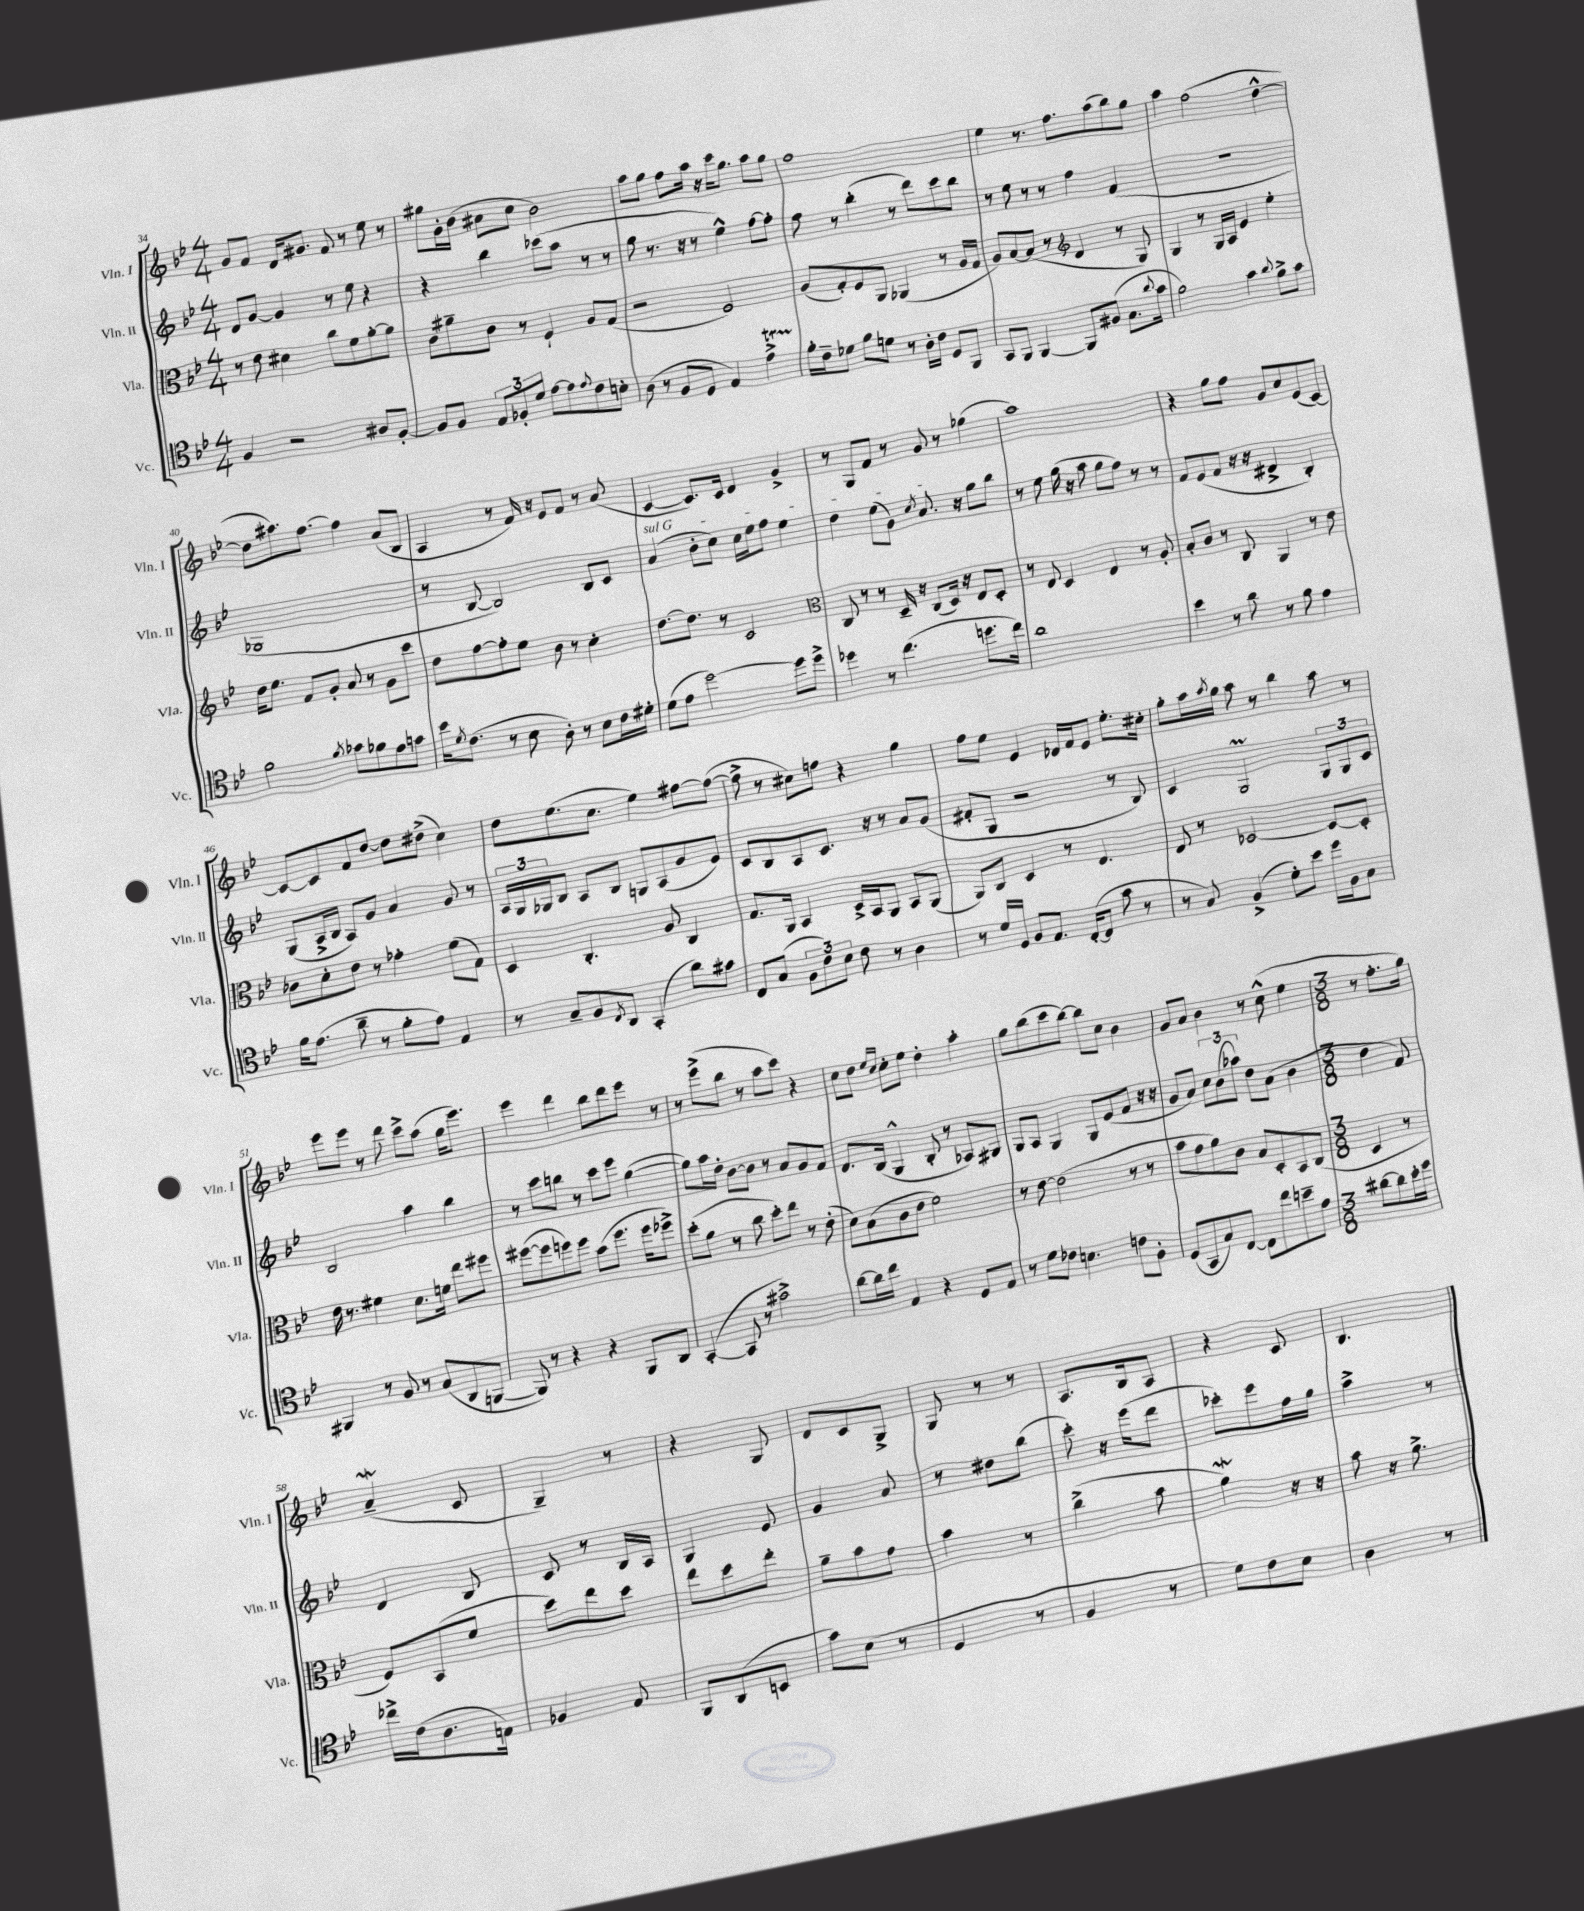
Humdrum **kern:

**kern	**kern	**kern	**kern
*part4	*part3	*part2	*part1
*staff4	*staff3	*staff2	*staff1
*I"Vc.	*I"Vla.	*I"Vln. II	*I"Vln. I
*I'Vc.	*I'Vla.	*I'Vln. II	*I'Vln. I
*clefC4	*clefC3	*clefG2	*clefG2
*k[b-e-]	*k[b-e-]	*k[b-e-]	*k[b-e-]
*M4/4	*M4/4	*M4/4	*M4/4
=34	=34	=34	=34
4F/	8r	8d/L	8g/L
.	8e-\	[8g/J	8f/J
2r	4d#X\	4g/]	16d/KL
.	.	.	8.g#X/J
.	8cc\L	8r	8f/
.	8f\	8ee-\	8r
8A#X/L	[8a'\	4r	8ee-\
[8F'/J	8a\J]	.	8r
=35	=35	=35	=35
8F/L]	8c\L	4r	8gg#X\L
8F/J	8a#X~\	.	16g'\L
.	.	.	(16b-\JJ
12E-/L	8c\J	4bb-\	8a#X\L
12F-X'/	.	.	.
.	8r	.	8cc\J
12d/J	.	.	.
[8e-\L	4F`/	(8ccc-X\L	2b-\)
8e-\]	.	8aa\J	.
8qqe-/	.	.	.
8c\	8A/L	8r	.
8Bn'\J	(8G/J	8r	.
=36	=36	=36	=36
(8A\	2r	8gg\	8aa\L
8r	.	8.r	8gg\J
8F/L	.	.	8ff\L
.	.	16r	.
8D/J	.	8r	16aa\Jk
.	.	.	16r
4E-/)	2F/)	4ee-^^\)	16ccc\KL
.	.	.	8.gg\J
4e-T^\	.	[8ff\L	8aa\L
.	.	8ff'\J]	8gg\J
=37	=37	=37	=37
16f'\LL	(8A/L	8ff\	1ff
16c~\J	.	.	.
8d-X\J	8G'/)	8r	.
8f\L	8F/	(4bb-'\	.
8dn\J	8AA/J	.	.
8r	(4AA-X/	8r	.
16A'\LL	.	8ddd\L)	.
16c\JJ	.	.	.
8D/L	8r	8ccc\	.
8FF/J	16A/LL	8bb-\J	.
.	16G/JJ	.	.
=38	=38	=38	=38
8GG/L	8A/L)	8r	4ee-\
8FF/J	[8B-/	8ee-\	.
[4FF/	(8B-/J]	8r	8.r
.	8r	8r	.
.	.	.	8.ff\L
*	*clefG2	*	*
8FF/L]	4d/	4ff\	.
(8F#X/J	.	.	(8aa\
8.G\L	8r	(4f/	8bb-\)
.	8G/)	.	8gg\J
8qqa/	.	.	.
16g\Jk	.	.	.
=39	=39	=39	=39
2f\)	4G/	1r	4aa\
.	8r	.	(2ff\
.	16G/LL	.	.
.	16A/JJ	.	.
4g\	4e-/	.	.
8qqa/	.	.	.
8f^\L	4ee-'\	.	[4dd^^\
8g\J	.	.	.
!!LO:LB:g=z
=40	=40	=40	=40
2f\	16dd\KL	1G-X	8dd\L]
.	8.ee-\J	.	.
.	.	.	8.aa#X\)
.	8f/L	.	.
.	.	.	[8.ff\J
.	8g'/J	.	.
8qf/	.	.	.
8g-X\L	8a/	.	4ff\]
8f-X\	8r	.	.
8e-\	8g\L	.	(8a/L
8gn\J	8ccc\J	.	8B-/J
=41	=41	=41	=41
16b-\KL	8dd\L	8r	4A/
8qd/	.	.	.
(8.c\J	.	.	.
.	[8ff\	[8B-/	.
8r	8ff'\]	2B-/])	8r
8B-\	8ee-\J	.	16f/)
.	.	.	16r
8A'\)	8b-\	.	8e-/L
8r	8r	.	8f/J
8B-\L	4cc'\	8B-/L	8r
16c\L	.	8c/J	(8a/
16d#X'\JJ	.	.	.
=42	=42	=42	=42
!	!	!LO:TX:a:i:t=sul G	!
(8d\L	[8.dd\L	(4a/	[4c/
8e-\J	.	.	.
.	8.dd\J]	.	.
[2dd\)	.	8b-'\L	8.c/L])
.	8r	8cc\J)	.
.	.	.	16c/Jk
.	2c/	16cc\LL	4d/
.	.	16ee-\J	.
.	.	8ff\J	.
8dd\L]	.	4ee-\	4g^/
8dd^\J	.	.	.
=43	=43	=43	=43
*	*clefC3	*	*
4dd-X\	8C/	4dd\	8r
.	8r	.	8G/L
8r	8r	(8ee-\L	8f/J
(4.cc\	16D~/	8g\J)	8r
.	16r	.	.
.	.	8qcc/	.
.	(8C/L	8.a/	8g/
.	16D/Jk)	.	8r
.	16r	16r	.
8.ddn\L	8E-/L	8gg\L	(4gg-X\
.	8D'/J	8bb-\J	.
16cc\Jk)	.	.	.
=44	=44	=44	=44
1a	8r	8r	1aa)
.	8E-/	8ee-\	.
.	4D/	(16gg\	.
.	.	16r	.
.	.	8aa\	.
.	4E-/	8gg\L	.
.	.	8ff\J)	.
.	8r	8r	.
.	8A'/	8r	.
=45	=45	=45	=45
4b-\	8B-'/L	8f/L	4r
.	8c/J	(8e-/	.
8r	8r	8f/J	8gg\L
8a\	8C/	16r	8ff\J
.	.	16r	.
8r	4AA/	4d#X^/	8g/L
8f\	.	.	8cc/
4e-\	8r	4B-'/)	(8e-/
.	8e-\	.	[8c/J)
!!LO:LB:g=z
=46	=46	=46	=46
16f\KL	8c-X\L	(8G/L	8c/L_
(8.e-\J	.	.	.
.	8d'\	16A^/L	8c/]
.	.	16B-/JJ	.
8a~\	8e-\J	8A/L)	8f/
8r	8r	8g/J	[8dd/J
8f'\L	4g-X'\	4a/	8dd\L]
8e-\J)	.	.	(8dd#X^\J
4E-/	(8f\L	8g/	4cc\)
.	8G\J)	8r	.
=47	=47	=47	=47
8r	4D/	24A/LL	8dd\L
.	.	24G/	.
.	.	24G-X/J	.
8G~/L	.	8B-/J	(8.ee-\
8F/	4.C'/	8A/L	.
.	.	.	8.cc\J
8qC/	.	.	.
8AA/J	.	8B-/J	.
(4GG'/	.	8Gn/L	4ee-\)
.	8A/	(8A/	.
8a\L)	4C/	8g/	[8ff#X\L
8g#X\J	.	8e-/J)	(8ff#\J_
=48	=48	=48	=48
8C/L	8.G/L	8c/L	8ff#^\]
(8G/J	.	8B-/	8r
.	16AA/Jk	.	.
12F\L	4BB-/	8A/	8cc#X\L)
12c\)	.	.	.
.	.	8.c/J	8ffn\J
12B-\J	.	.	.
8c\	16D^/LL	.	4r
.	16BB-/J	16r	.
8r	8AA/J	8r	.
4A\	8BB-/L	8a/L	4gg\
.	(8AA/J	(8g/J	.
=49	=49	=49	=49
8r	8AA/L)	8f#X'/L	8ff\L
16d/LL	8C/J	8G/J	8ee-\J
16D/JJ	.	.	.
8F/L	4D/	2r	4e-/
8.E-/J	.	.	.
.	8r	.	16d-X/LL
([16C'/KL	.	.	16f/J
8C/J]	4.E-/	.	8e-/J
8g\	.	8r	8.ee-'\L
8r	.	8B-/)	.
.	.	.	16cc#X'\Jk
=50	=50	=50	=50
8r	8E-/	4c/	8gg'\L
8G/)	8r	.	16aa\L
.	.	.	8qaa/
.	.	.	16gg\JJ
(4F^/	[2D-X/	2GM/	8aa\
.	.	.	8r
8d'\L)	.	.	4bb-\
8b-\J	.	.	.
16dd\LL	8D-/L_	12G/L	8aa\
16F\J	.	.	.
.	.	12G/	.
8G\J	8D-'/J]	.	8r
.	.	12c/J	.
!!LO:LB:g=z
=51	=51	=51	=51
4FF#X/	16e-\	2B-/	8eee-\L
.	8.r	.	.
.	.	.	8eee-\J
8r	4f#X\	.	8r
8F/	.	.	8ddd\
8r	8.d\L	4aa\	8ccc^\L
(8G/L	.	.	(8aa\J
.	16fn\Jk	.	.
8AA/	8ee-\L	4bb-\	16gg\KL
.	.	.	8.eee-\J)
[8FFn/J	8ff#X\J	.	.
=52	=52	=52	=52
8FF/])	([8ff#X\L	8r	4eee-\
8r	8ff#\]	8ccc\L	.
4r	8ffn\)	8bbn\J	4ddd\
.	8ff\J	8r	.
4r	(8b-\L	8ccc\L	8bb-\L
.	8.ff\J	8eee-\J	8ddd\
8FF/L	.	([4gg\	8eee-\J
.	16ff\KL	.	.
8AA/J	8ff-X^\J)	.	8r
=53	=53	=53	=53
([4GG'/	(8dd'\L	8gg\L])	8r
.	8a\J	16aa\L	(8eee-^\L
.	.	16dd'\JJ	.
8GG/]	8r	[8b-\L	8bb-\J
8r	8cc\	8b-\J]	8r
2g#X^\)	8dd'\L)	8r	8aa\L
.	8ee-\J	8a/L	8ccc\J)
.	8r	8g/	4r
.	(8e-'\	8f/J	.
=54	=54	=54	=54
[8a\L	8d\L)	8.d/L	8cc\L
16a\L]	(8B-\	.	8dd\J
16cc\JJ	.	(16B-/Jk	.
.	.	.	16qqee-/LL
.	.	.	16qqcc/JJ
4E-/	8c\	4G^^/	8cc'\L
.	8e-\J	.	8ee-\J
4r	2f\)	8B-'/	4dd'\
.	.	8r	.
8D/L	.	8A-X/L)	4aa'\
8E-/J	.	8G#X/J	.
=55	=55	=55	=55
8r	8r	8G/L	8gg\L
8d\L	[8e-\	8A/J	(8bb-\
8c-X\J	(2e-\]	4G/	8ccc\
4.Bn\	.	.	[8bb-\J)
.	.	8G/L	8bb-\L]
.	.	(8e-/	8cc\J
8cn\L	8r	8f/J	4b-\
8F'\J	8r	16r	.
.	.	16r	.
=56	=56	=56	=56
(8D/L	8b-\L	8g/L	8g/L
8GG/	8g\	8a/J)	8a/J
8G/)	8a\)	12cc\L	4b-\
.	.	(12b-\	.
[8C/J	8c\J	.	.
.	.	12aa-X\J)	.
8C\L]	8B-/L	8dd\L	8r
8cc\	8D'/	(8a\J	(8cc^^\
8bn~\	8BB-/	4b-\	4ee-\
8e-\J	(8C/J	.	.
=57	=57	=57	=57
*M3/8	*M3/8	*M3/8	*M3/8
[8a#X\L	4D/	4dd\	8r
8a#\]	.	.	8.ff'\L
16b-'\L	8r	8f/)	.
16dd\JJ	.	.	16gg\Jk)
!!LO:LB:g=z
=58	=58	=58	=58
16cc-X^\LL	8F/L)	4d/	(4aW~/
(16c\J	.	.	.
8.A\	(8BB-/	.	.
.	8f/J	8B-/	8c/
16En\Jk)	.	.	.
=59	=59	=59	=59
4F-X/	8dd\L)	8c/	4G~/)
.	8ee-\	8r	.
8E-/	8dd\J	16B-/LL	8r
.	.	16A/JJ	.
=60	=60	=60	=60
8FF/L	8ee-\L	4G/	4r
(8AA/	8dd\	.	.
8BBn/J	8ee-'\J	8e-/	8G/
=61	=61	=61	=61
8g\L)	8a~\L	4g/	8d/L
(8B-\J	8b-\	.	8c/
8r	8g\J	8a/	8G^/J
=62	=62	=62	=62
4D/	4b-\	8r	8G/
.	.	8dd#X\L	8r
8r	8r	(8bb-\J	8r
=63	=63	=63	=63
4F/	(4cc^\	8ccc'\)	8.A/L
.	.	16r	.
.	.	(16eee-\KL	16B-/k
8r	8b-\	8ddd\J	8A/J
=64	=64	=64	=64
8d\L)	4aW\)	8ccc-X'\L)	4r
8c\	.	8eee-\	.
8B-\J	16r	16ff\L	8c/
.	16r	16gg\JJ	.
=65	=65	=65	=65
4A\	8b-\	4aa^\	4.B-/
.	16r	.	.
.	8.a^\	.	.
8r	.	8r	.
==	==	==	==
*-	*-	*-	*-
